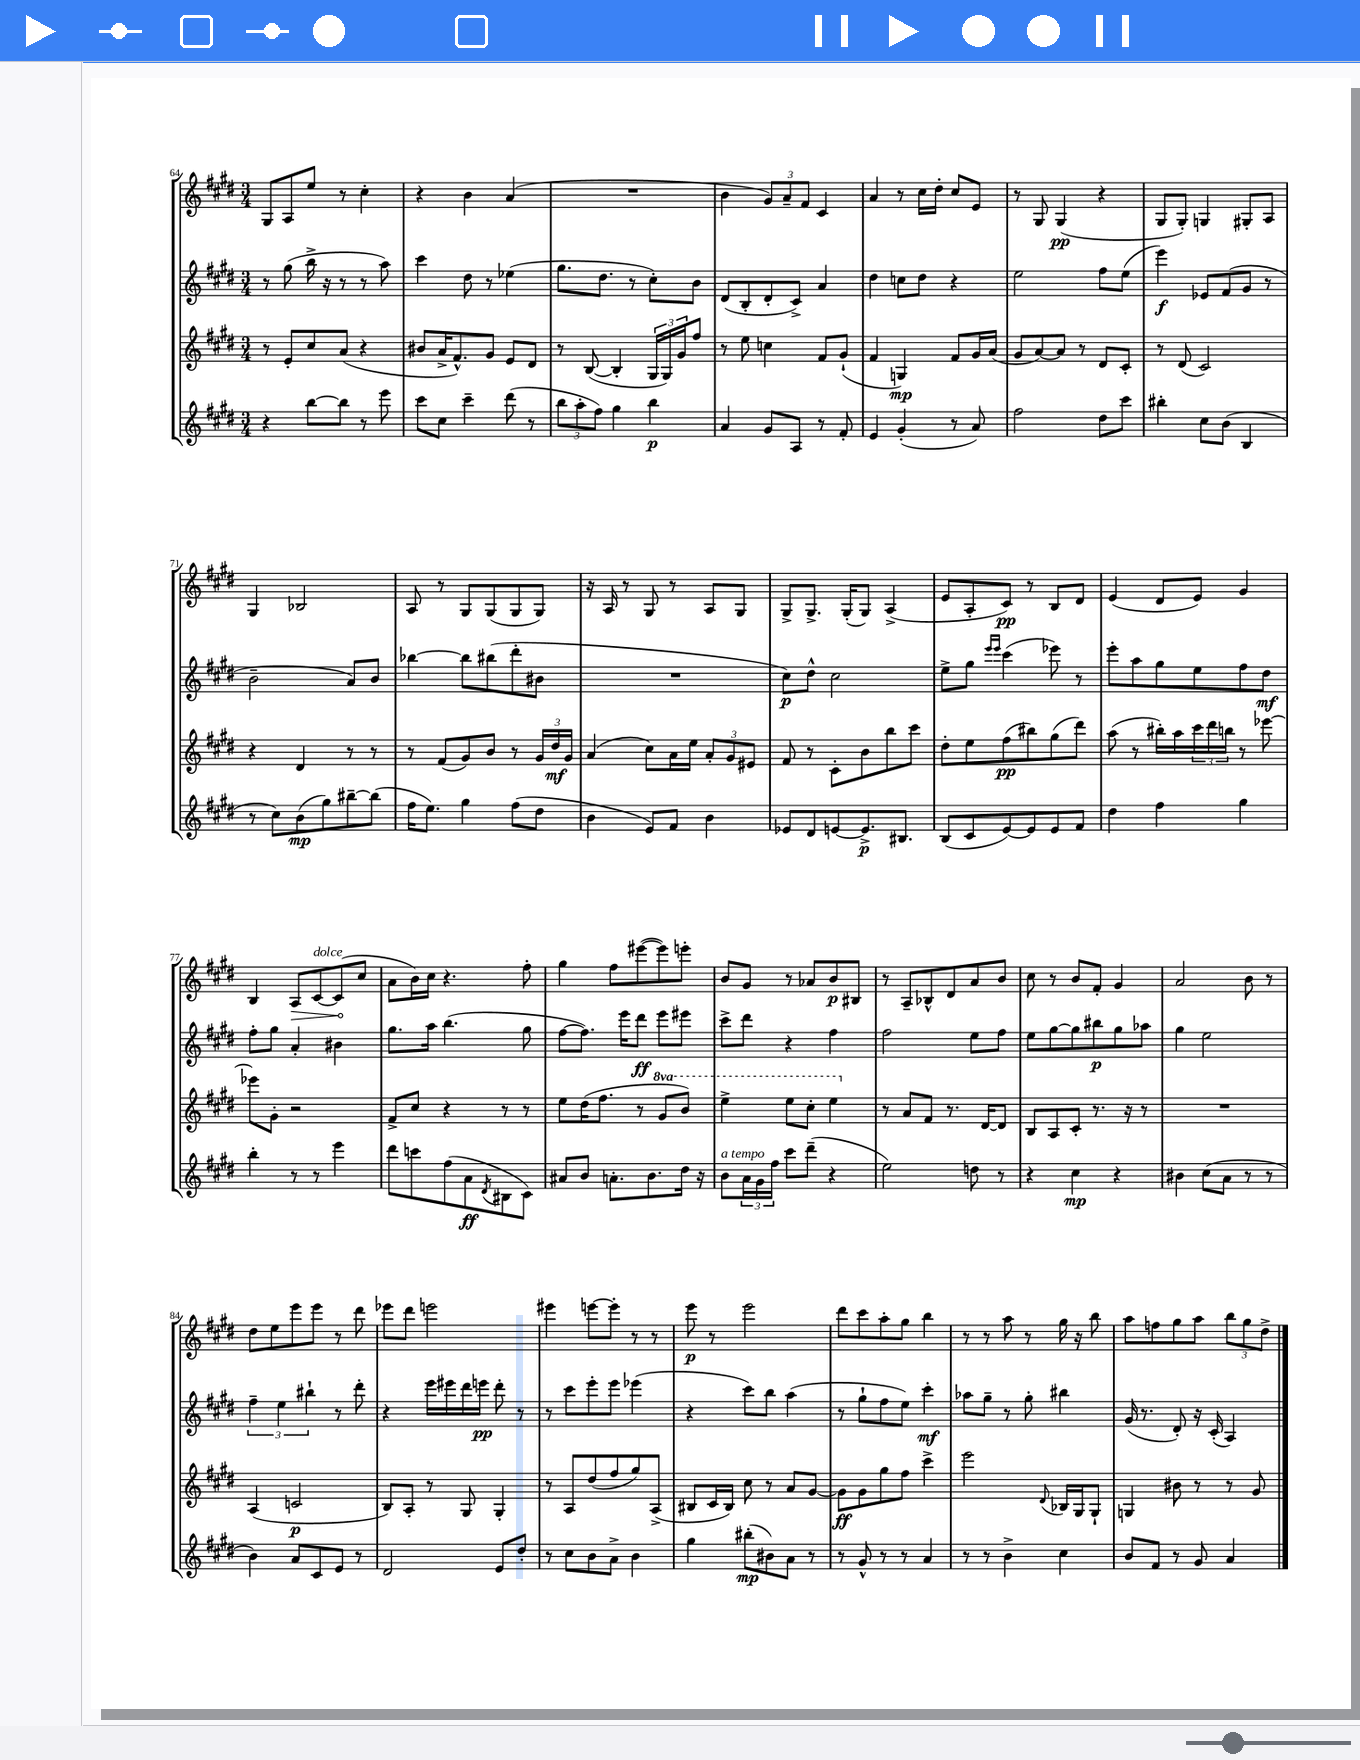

**kern	**dynam	**kern	**dynam	**kern	**dynam	**kern	**dynam
*part4	*part4	*part3	*part3	*part2	*part2	*part1	*part1
*staff4	*staff4	*staff3	*staff3	*staff2	*staff2	*staff1	*staff1
*clefG2	*	*clefG2	*	*clefG2	*	*clefG2	*
*k[f#c#g#d#]	*	*k[f#c#g#d#]	*	*k[f#c#g#d#]	*	*k[f#c#g#d#]	*
*M3/4	*	*M3/4	*	*M3/4	*	*M3/4	*
=64	=64	=64	=64	=64	=64	=64	=64
4r	.	8r	.	8r	.	8G#/L	.
.	.	8e'/L	.	(8gg#\	.	8A/	.
[8bb\L	.	8cc#/	.	16bb^\	.	8ee/J	.
.	.	.	.	16r	.	.	.
8bb\J]	.	(8a/J	.	8r	.	8r	.
8r	.	4r	.	8r	.	4cc#'\	.
8eee\	.	.	.	8aa\)	.	.	.
=65	=65	=65	=65	=65	=65	=65	=65
8ccc#\L	.	8b#X/L	.	4ccc#\	.	4r	.
8cc#\J	.	16a^/K	.	.	.	.	.
.	.	8.f#^^/)	.	.	.	.	.
4ccc#~\	.	.	.	8dd#\	.	4b\	.
.	.	8g#/J	.	8r	.	.	.
(8ddd#\	.	8e/L	.	(4ee-X\	.	(4a/	.
8r	.	8d#/J	.	.	.	.	.
=66	=66	=66	=66	=66	=66	=66	=66
12bb\L	.	8r	.	8.gg#\L	.	2.r	.
12aa'\	.	.	.	.	.	.	.
.	.	([8B/	.	.	.	.	.
12ff#\J)	.	.	.	.	.	.	.
.	.	.	.	8.dd#\J	.	.	.
4gg#\	.	4B'/]	.	.	.	.	.
.	.	.	.	8r	.	.	.
4bb\	p	24G#/LL	.	8cc#'\L)	.	.	.
.	.	24G#/)	.	.	.	.	.
.	.	24g#/J	.	.	.	.	.
.	.	8ff#/J	.	8b\J	.	.	.
=67	=67	=67	=67	=67	=67	=67	=67
4a/	.	8r	.	(8d#/L	.	4b\	.
.	.	8ee\	.	8B'/	.	.	.
8g#/L	.	4ccn\	.	8d#'/	.	12g#/L)	.
.	.	.	.	.	.	12a~/	.
8A/J	.	.	.	8c#^/J)	.	.	.
.	.	.	.	.	.	12f#/J	.
8r	.	8f#/L	.	4a/	.	4c#/	.
8f#'/	.	(8g#`/J	.	.	.	.	.
=68	=68	=68	=68	=68	=68	=68	=68
4e/	.	4f#/	.	4dd#\	.	4a/	.
(4g#'/	.	4Gn/)	mp	8ccn\L	.	8r	.
.	.	.	.	8dd#\J	.	16cc#\LL	.
.	.	.	.	.	.	16dd#'\JJ	.
8r	.	8f#/L	.	4r	.	8cc#/L	.
8a/)	.	16g#/L	.	.	.	8e/J	.
.	.	(16a/JJ	.	.	.	.	.
=69	=69	=69	=69	=69	=69	=69	=69
2ff#\	.	8g#/L	.	2ee\	.	8r	.
.	.	[8a/)	.	.	.	8G#/	.
.	.	8a/J]	.	.	.	(4G#/	pp
.	.	8r	.	.	.	.	.
8dd#\L	.	8d#/L	.	8ff#\L	.	4r	.
8ccc#\J	.	8c#'/J	.	(8ee\J	.	.	.
=70	=70	=70	=70	=70	=70	=70	=70
4bb#X'\	.	8r	.	4eee\)	f	8G#/L	.
.	.	(8d#/	.	.	.	8G#'/J)	.
8cc#\L	.	2c#/)	.	8e-X/L	.	4Gn/	.
(8b\J	.	.	.	(8f#/	.	.	.
4B/	.	.	.	8g#/J	.	8G#X'/L	.
.	.	.	.	8r	.	8A/J	.
!!LO:LB:g=z
=71	=71	=71	=71	=71	=71	=71	=71
8r	.	4r	.	2b~\	.	4G#/	.
8cc#\L)	.	.	.	.	.	.	.
(8b\	mp	4d#/	.	.	.	2B-X/	.
8gg#\)	.	.	.	.	.	.	.
[8bb#X~\	.	8r	.	8a/L)	.	.	.
(8bb#\J]	.	8r	.	8b/J	.	.	.
=72	=72	=72	=72	=72	=72	=72	=72
16ff#\KL	.	8r	.	[4bb-X\	.	8A/	.
8.ee\J)	.	.	.	.	.	.	.
.	.	(8f#/L	.	.	.	8r	.
4gg#\	.	8g#/)	.	8bb-\L]	.	8G#/L	.
.	.	8b/J	.	(8bb#X\	.	(8G#/	.
(8ff#\L	.	8r	.	8ddd#'\	.	8G#/	.
8dd#\J	.	24g#/LL	.	8b#X\J	.	8G#/J)	.
.	.	24dd#/	mf	.	.	.	.
.	.	24g#/JJ	.	.	.	.	.
=73	=73	=73	=73	=73	=73	=73	=73
4b\	.	(4a/	.	2.r	.	16r	.
.	.	.	.	.	.	16A/	.
.	.	.	.	.	.	8r	.
8e/L)	.	8cc#\L)	.	.	.	8G#/	.
8f#/J	.	16a\L	.	.	.	8r	.
.	.	16ee\JJ	.	.	.	.	.
4b\	.	12a'/L	.	.	.	8A/L	.
.	.	12g#/	.	.	.	.	.
.	.	.	.	.	.	8G#/J	.
.	.	12e#X/J	.	.	.	.	.
=74	=74	=74	=74	=74	=74	=74	=74
8e-X/L	.	8f#/	.	8cc#\L)	p	8G#^/L	.
8d#/	.	8r	.	8dd#^^\J	.	8.G#^/J	.
[8en/	.	8c#'\L	.	2cc#\	.	.	.
.	.	.	.	.	.	(16G#'/KL	.
8.e^/]	p	8b\	.	.	.	8G#/J)	.
.	.	8bb\	.	.	.	(4A^/	.
8.B#X/J	.	.	.	.	.	.	.
.	.	8ccc#\J	.	.	.	.	.
=75	=75	=75	=75	=75	=75	=75	=75
(8B/L	.	8dd#'\L	.	8ee^\L	.	8e/L	.
8c#/	.	8ee\	.	8gg#\J	.	8A'/	.
.	.	.	.	16qqeee/LL	.	.	.
.	.	.	.	16qqeee/JJ	.	.	.
[8e/)	.	(8ff#\	pp	(4ccc#\	.	8c#/J)	pp
8e/]	.	8bb#X\)	.	.	.	8r	.
8e/	.	(8gg#\	.	8eee-X\)	.	8B/L	.
8f#/J	.	8ddd#\J)	.	8r	.	8d#/J	.
=76	=76	=76	=76	=76	=76	=76	=76
4dd#\	.	(8aa\	.	8eee'\L	.	(4e/	.
.	.	8r	.	8aa\	.	.	.
4ff#\	.	16bb#X'\LL)	.	8gg#\	.	8d#/L	.
.	.	16aa\	.	.	.	.	.
.	.	24ccc#\	.	8ee\	.	8e/J)	.
.	.	24ddd#\	.	.	.	.	.
.	.	24bbn\JJ	.	.	.	.	.
4gg#\	.	8r	.	8ff#\	.	4g#/	.
.	.	[8eee-X\	.	8dd#\J	mf	.	.
!!LO:LB:g=z
=77	=77	=77	=77	=77	=77	=77	=77
4bb'\	.	8eee-X\L]	.	8ff#'\L	.	4B/	.
.	.	8g#'\J	.	8gg#\J	.	.	.
!	!	!	!	!	!	!	!LO:HP:b
8r	.	2r	.	4a'/	.	8A/L	>
!	!	!	!	!	!	!LO:TX:a:i:t=dolce	!
8r	.	.	.	.	.	[8c#/	.
4eee\	.	.	.	4b#X\	.	(8c#/]	.
.	.	.	.	.	.	8cc#/J	]
=78	=78	=78	=78	=78	=78	=78	=78
8ddd#\L	.	8f#^/L	.	8.gg#\L	.	8a\L	.
8cccn\	.	8cc#/J	.	.	.	16b\L)	.
.	.	.	.	16aa\Jk	.	16cc#\JJ	.
(8ff#\	.	4r	.	(4.bb\	.	4.r	.
8a\	ff	.	.	.	.	.	.
8qd#/	.	.	.	.	.	.	.
8B#X\	.	8r	.	.	.	.	.
8c#\J)	.	8r	.	8gg#\	.	8ff#'\	.
=79	=79	=79	=79	=79	=79	=79	=79
8a#X/L	.	8ee\L	.	[8ff#\L	.	4gg#\	.
8b/J	.	(16dd#\K	.	8.ff#\J])	.	.	.
.	.	8.ff#\J	.	.	.	.	.
8.an'\L	.	.	.	.	.	8ff#\L	.
.	.	.	.	16eee\KL	.	.	.
.	.	8r	.	8ddd#\J	ff	([8eee#X\	.
8.b\	.	.	.	.	.	.	.
*	*	*8va	*	*	*	*	*
.	.	8gg#/L	.	8eee\L	.	8eee#\])	.
16dd#\Jk	.	8bb/J)	.	8eee#X\J	.	8eeen'\J	.
16r	.	.	.	.	.	.	.
=80	=80	=80	=80	=80	=80	=80	=80
!LO:TX:a:i:t=a tempo	!	!	!	!	!	!	!
8b\L	.	4eee^\	.	8ccc#^\L	.	8b/L	.
24a\L	.	.	.	8ddd#\J	.	8g#/J	.
24g#\	.	.	.	.	.	.	.
24ff#\JJ	.	.	.	.	.	.	.
8ccc#\L	.	8eee\L	.	4r	.	8r	.
(8ddd#~\J	.	8ccc#'\J	.	.	.	8a-X/L	.
4r	.	4eee\	.	4ff#\	.	8b/	p
.	.	.	.	.	.	8B#X/J	.
=81	=81	=81	=81	=81	=81	=81	=81
*	*	*X8va	*	*	*	*	*
2ee\)	.	8r	.	2ff#\	.	8r	.
.	.	8a/L	.	.	.	8A~/L	.
.	.	8f#/J	.	.	.	8B-X^^/	.
.	.	8.r	.	.	.	8d#/	.
8ddn\	.	.	.	8ee\L	.	8a/	.
.	.	[16d#/KL	.	.	.	.	.
8r	.	8d#/J]	.	8ff#\J	.	8b/J	.
=82	=82	=82	=82	=82	=82	=82	=82
4r	.	8B/L	.	8ee\L	.	8cc#\	.
.	.	8A/	.	[8gg#\	.	8r	.
4cc#\	mp	8c#'/J	.	8gg#\]	.	8b/L	.
.	.	8.r	.	8bb#X\	p	8f#'/J	.
4r	.	.	.	8gg#\	.	4g#/	.
.	.	16r	.	.	.	.	.
.	.	8r	.	8aa-X\J	.	.	.
=83	=83	=83	=83	=83	=83	=83	=83
4b#X\	.	2.r	.	4gg#\	.	2a/	.
(8cc#\L	.	.	.	2ee\	.	.	.
8a\J	.	.	.	.	.	.	.
8r	.	.	.	.	.	8b\	.
8r	.	.	.	.	.	8r	.
!!LO:LB:g=z
=84	=84	=84	=84	=84	=84	=84	=84
4b\)	.	(4A/	.	6ff#~\	.	8dd#\L	.
.	.	.	.	.	.	8ee\	.
.	.	.	.	6ee\	.	.	.
8a/L	.	2cn/	p	.	.	8eee\	.
.	.	.	.	6bb#X`\	.	.	.
8c#/	.	.	.	.	.	8eee\J	.
8e/J	.	.	.	8r	.	8r	.
8r	.	.	.	8ddd#'\	.	8ddd#\	.
=85	=85	=85	=85	=85	=85	=85	=85
2d#/	.	8B/L)	.	4r	.	8eee-X\L	.
.	.	8A'/J	.	.	.	8ddd#\J	.
.	.	8r	.	16eee\LL	.	2eeen\	.
.	.	.	.	16eee#X\	.	.	.
.	.	8G#/	.	16ddd#\	.	.	.
.	.	.	.	16eeen\JJ	pp	.	.
8e/L	.	4G#'/	.	8ddd#'\	.	.	.
8dd#'/J	.	.	.	8r	.	.	.
=86	=86	=86	=86	=86	=86	=86	=86
8r	.	8r	.	8r	.	4eee#X\	.
8cc#\L	.	8A/L	.	8ccc#\L	.	.	.
8b\	.	(8dd#/	.	8eee'\	.	[8eeen\L	.
8a^\J	.	8ff#/	.	8eee\J	.	8eee'\J]	.
4b\	.	8gg#/)	.	(4eee-X\	.	8r	.
.	.	(8A^/J	.	.	.	8r	.
=87	=87	=87	=87	=87	=87	=87	=87
4gg#\	.	8B#X/L	.	4r	.	8eee\	p
.	.	16c#/L	.	.	.	8r	.
.	.	16B#/JJ)	.	.	.	.	.
(8bb#X'\L	mp	8cc#\	.	8ccc#\L)	.	2eee\	.
8b#X\)	.	8r	.	8bb\J	.	.	.
8a\J	.	8a/L	.	(4aa\	.	.	.
8r	.	[8g#/J	.	.	.	.	.
=88	=88	=88	=88	=88	=88	=88	=88
8r	.	8g#\L]	ff	8r	.	8ddd#\L	.
8g#^^/	.	8g#\	.	8gg#`\L	.	8ccc#\	.
8r	.	8gg#\	.	8ff#\	.	8aa'\	.
8r	.	8ff#\J	.	8ee\J)	.	8gg#\J	.
4a/	.	4ccc#^\	.	4ccc#'\	mf	4bb\	.
=89	=89	=89	=89	=89	=89	=89	=89
8r	.	2eee\	.	8aa-X\L	.	8r	.
8r	.	.	.	8gg#~\J	.	8r	.
4b^\	.	.	.	8r	.	8aa\	.
.	.	.	.	8gg#'\	.	8r	.
.	.	8qqd#/	.	.	.	.	.
4cc#\	.	16B-X/LL	.	4bb#X\	.	16gg#\	.
.	.	16G#/J	.	.	.	16r	.
.	.	8G#`/J	.	.	.	8bb\	.
=90	=90	=90	=90	=90	=90	=90	=90
8b/L	.	4Gn/	.	(16g#/	.	8aa\L	.
.	.	.	.	8.r	.	.	.
8f#/J	.	.	.	.	.	8ffn\	.
8r	.	8b#X\	.	8d#'/)	.	8gg#\	.
8g#/	.	8r	.	16r	.	8aa\J	.
.	.	.	.	(16c#'/	.	.	.
4a/	.	8r	.	4A/)	.	12bb\L	.
.	.	.	.	.	.	12gg#\	.
.	.	8g#/	.	.	.	.	.
.	.	.	.	.	.	12dd#^\J	.
==	==	==	==	==	==	==	==
*-	*-	*-	*-	*-	*-	*-	*-
